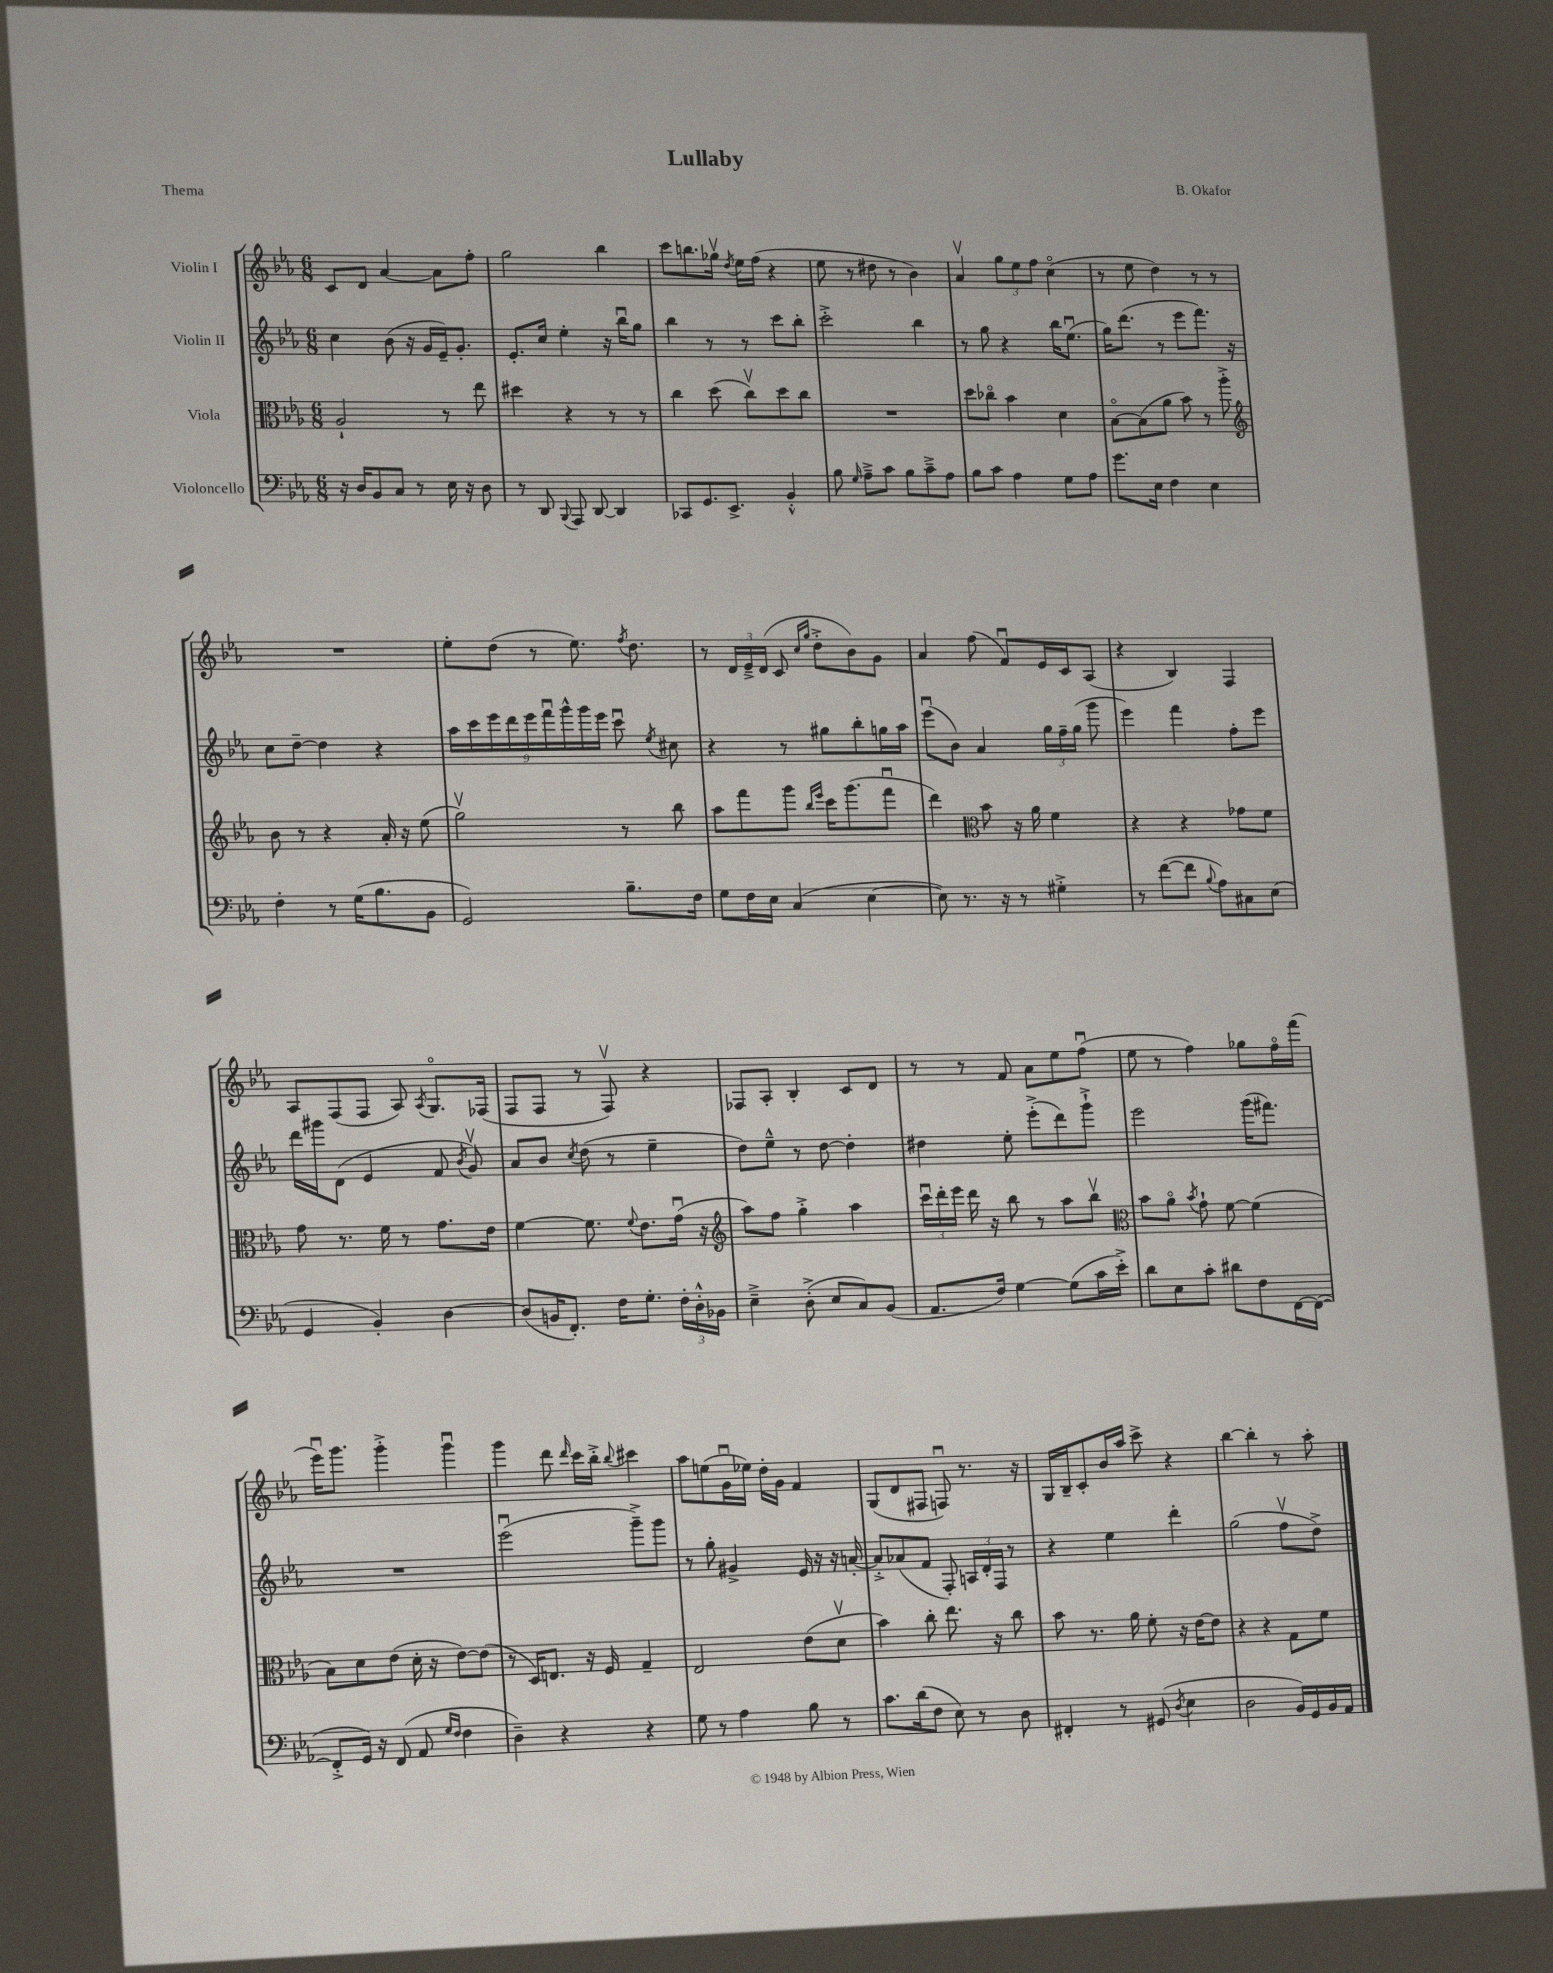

**kern	**kern	**kern	**kern
*part4	*part3	*part2	*part1
*staff4	*staff3	*staff2	*staff1
*I"Violoncello	*I"Viola	*I"Violin II	*I"Violin I
*clefF4	*clefC3	*clefG2	*clefG2
*k[b-e-a-]	*k[b-e-a-]	*k[b-e-a-]	*k[b-e-a-]
*M6/8	*M6/8	*M6/8	*M6/8
=1	=1	=1	=1
16r	2A-`/	4cc\	8c/L
16D/KL	.	.	.
8BB-/	.	.	8d/J
8C/J	.	(8b-\	[4a-/
8r	.	16r	.
.	.	16g/LL	.
16E-\	8r	16e-~/J)	8a-\L]
16r	.	8.g'/J	.
8D\	8ee-\	.	8ff'\J
=2	=2	=2	=2
8r	4dd#X\	8.e-'/L	2gg\
8DD/	.	.	.
.	.	16cc/Jk	.
8qqBBB-/	.	.	.
8AAA-/	4r	4ee-'\	.
[8DD/	.	.	.
4DD/]	8r	16r	4bb-\
.	.	16bb-u\KL	.
.	8r	8gg\J	.
=3	=3	=3	=3
8CC-X/L	4cc\	4bb-\	8ccc\L
8.GG/	.	.	8.bbn\
.	(8dd\	8r	.
8.EE-^/J	.	.	16gg-Xv\Jk
.	.	.	8qdd/
.	8ccv\L)	8r	16ee-\LL
.	.	.	(16ff\JJ
4BB-'^^/	8dd\	8ccc\L	4r
.	8cc\J	8bb-'\J	.
=4	=4	=4	=4
8B-\	2.r	2ccc'^\	8ee-\
16qqG/	.	.	.
8A-~^\L	.	.	8r
8c\J	.	.	8dd#X\
8B-\L	.	.	8r
8c~^\	.	4bb-\	4b-\)
8A-\J	.	.	.
=5	=5	=5	=5
8B-\L	8dd\L	8r	4a-v/
8c\J	8cc-X\J	8gg\	.
4A-\	4b-\	4r	12gg\L
.	.	.	12ee-\
.	.	.	12ff\J
8G\L	4d\	16bb-\KL	(4cc\
.	.	(8.ee-u\J	.
8A-\J	.	.	.
=6	=6	=6	=6
8.g\L	[8B-\L	16gg\KL)	8r
.	.	(8.ddd\J	.
.	(8B-\]	.	8ee-\
16E-\Jk	.	.	.
4F\	8a-\J	8r	4dd\)
.	8b-\)	8eee-\L	.
4E-\	8r	8.fff\J)	8r
.	8aa-'^\	.	8r
.	.	16r	.
!!LO:LB:g=z
=7	=7	=7	=7
*	*clefG2	*	*
4F'\	8b-\	8cc\L	2.r
.	8r	[8dd~\J	.
8r	4r	4dd\]	.
(16G\KL	.	.	.
8.B-\	.	.	.
.	16a-'/	4r	.
.	16r	.	.
8BB-\J	(8ee-\	.	.
=8	=8	=8	=8
2GG/)	2ggv\)	18aa-\LL	8ee-'\L
.	.	18ccc\	.
.	.	18eee-\	.
.	.	.	(8dd\J
.	.	18ddd\	.
.	.	18eee-\	.
.	.	.	8r
.	.	18fffu\	.
.	.	18ggg^^\	.
.	.	.	8.ee-\)
.	.	18ggg\	.
.	.	18eee-\JJ	.
8.B-~\L	8r	8cccu\	.
.	.	.	8qff/
.	.	.	8.dd\
.	.	8qee-/	.
.	8bb-\	8cc#X\	.
16F\Jk	.	.	.
=9	=9	=9	=9
8G\L	8aa-\L	4r	8r
16F\L	8fff\	.	24d/LL
.	.	.	24e-~^/
16E-\JJ	.	.	.
.	.	.	(24d/JJ
(4C/	8ggg\J	8r	8c/
.	16qqbb-/LL	.	16qqcc/LL
.	16qqeee-/JJ	.	16qqgg/JJ
.	16ccc\KL	8gg#X\L	8dd'^\L
.	(8.ggg\	.	.
[4E-\	.	8bb-'\	8b-\)
.	8fffu\J	16ggn\L	8g\J
.	.	16aa-\JJ	.
=10	=10	=10	=10
8E-\])	4ddd\)	(8eee-u\L	4a-/
8.r	.	8b-\J)	.
*	*clefC3	*	*
.	8b-\	4a-/	(8ff\
16r	.	.	.
8r	16r	.	8fu/L)
.	16a-\	.	.
4G#X'^\	4f\	24gg\LL	16e-/L
.	.	24ff~\	.
.	.	.	16c/J
.	.	(24gg\JJ	.
.	.	8ggg\	(8A-/J
=11	=11	=11	=11
8r	4r	4eee-\)	4r
([8f\L	.	.	.
8f\J]	4r	4fff\	4B-/)
8qqB-/	.	.	.
8A-\L)	.	.	.
8C#X\	8g-X\L	8ff'\L	4F/
(8E-\J	8f\J	8eee-\J	.
!!LO:LB:g=z
=12	=12	=12	=12
4GG/	8g\	16ddd\LL	8A-/L
.	.	16ggg#X\J	.
.	8.r	(8d\J	(8F/
4BB-'/)	.	4e-/	8F/J
.	16f\	.	.
.	8r	.	8A-/)
.	.	.	8qA-/
[4D\	8.g\L	8f/	8.G/L
.	.	8qb-/	.
.	.	8gv/)	.
.	16e-\Jk	.	(16F-X/Jk
=13	=13	=13	=13
(8D/L]	[4f\	8a-/L	8F/L
16BBn/K	.	8b-/J	8F/J
8.FF'/J)	.	.	.
.	.	8qcc/	.
.	8.f\]	(8dd\	8r
16F\KL	.	8r	8Fv/)
.	8qqf/	.	.
8.G'\J	8.e-\L	.	.
.	.	4ee-~\	4r
24F'\LL	(16gu\Jk	.	.
24D'^^\	.	.	.
.	16r	.	.
24BB-X\JJ	.	.	.
=14	=14	=14	=14
*	*clefG2	*	*
4E-~^\	8aa-\L)	8dd\L)	8F-X/L
.	8ff\J	8ee-~^^\J	8A-'/J
(8D'^\	4gg'^\	8r	4B-'/
8E-/L	.	[8dd\	.
8C/)	4aa-\	4dd'\]	8c/L
(8BB-/J	.	.	8d/J
=15	=15	=15	=15
8.AA-/L	24cccu\LL	4dd#X\	8r
.	24ddd'\	.	.
.	24eee-\JJ	.	.
.	16ddd\	.	8r
16F/Jk)	16r	.	.
[4G\	8bb-\	8ee-'\	8f/
.	8r	(8eee-'^\L	8a-\L
(8G\L]	8aa-\L	8ddd\)	8ee-\
16c\L	8bb-v\J	8ggg`^\J	(8ffu\J
16e-'^\JJ)	.	.	.
=16	=16	=16	=16
*	*clefC3	*	*
8d\L	8b-\L	2eee-\	8ee-\
8E-\	8a-\J	.	8r
.	8qb-/	.	.
8c'\J	8g`\	.	4ff\)
8d#X\L	[8f\	.	.
8F\	(4f\]	(16ggg\KL	8gg-X\L
.	.	8.fff#X\J)	.
[16FF\L	.	.	16ff\L
(16FF\JJ_	.	.	(16fff\JJ
!!LO:LB:g=z
=17	=17	=17	=17
8FF'^/L]	8B-\L)	2.r	16eee-u\KL)
.	.	.	8.ggg\J
16GG/Jk)	8d\	.	.
16r	.	.	.
(8FF/	(8e-\J	.	4ggg'^\
8AA-/	16d'\	.	.
.	16r	.	.
16qqG/LL	.	.	.
16qqF/JJ	.	.	.
4F\	[8e-\L)	.	4gggu\
.	(8e-\J]	.	.
=18	=18	=18	=18
4D~\)	8r	(2eee-u\	4ggg\
.	16D/KL)	.	.
.	8.En/J	.	.
4r	.	.	8ddd\
.	.	.	16qqddd/
.	16r	.	16ccc\LL
.	16F/	.	16bb-'^\JJ
.	.	.	8qqbb-/
4r	4G~/	8ggg~^\L)	4ccc#X\
.	.	8ggg\J	.
=19	=19	=19	=19
8G\	2E-/	8r	8aa-\L
8r	.	8gg'\	(8een\
4A-\	.	4g#X^/	16gu\L
.	.	.	16ee-X\JJ)
.	.	.	16dd'\LL
.	.	.	16g\JJ
8B-\	(8e-\L	16e-/	4f/
.	.	16r	.
8r	8dv\J	16r	.
.	.	[16an'/	.
=20	=20	=20	=20
8.c\L	4b-\)	8a'^/L]	(8G/L
.	.	(8a-X/	8d/
(16d\k	.	.	.
8F\J	8cc'\	8f/J	8F#X/J
8E-\)	8.ee-\	8F'/)	8Fnu/)
8r	.	24An/LL	8.r
.	.	24d'/	.
.	16r	.	.
.	.	24F/JJ	.
8D\	8cc\	8r	.
.	.	.	16r
=21	=21	=21	=21
4FF#X'/	8b-\	4r	16G/LL
.	.	.	16B-~/J
.	8.r	.	8c'/
8r	.	4ee-\	16b-/L
.	16a-\	.	16aa-/JJ
(8GG#X/	8f'\	.	8ccc^\
8qD/	.	.	.
4E-\	16r	4ddd'\	4r
.	[16e-\KL	.	.
.	8e-\J]	.	.
=22	=22	=22	=22
2D\	4r	(2gg\	[4bb-\
.	4r	.	4bb-'\]
16BB-/LL)	8G\L	8ffv\L	8r
16GG/	.	.	.
16BB-/	8f\J	8dd^\J)	8aa-'\
16AA-/JJ	.	.	.
==	==	==	==
*-	*-	*-	*-
